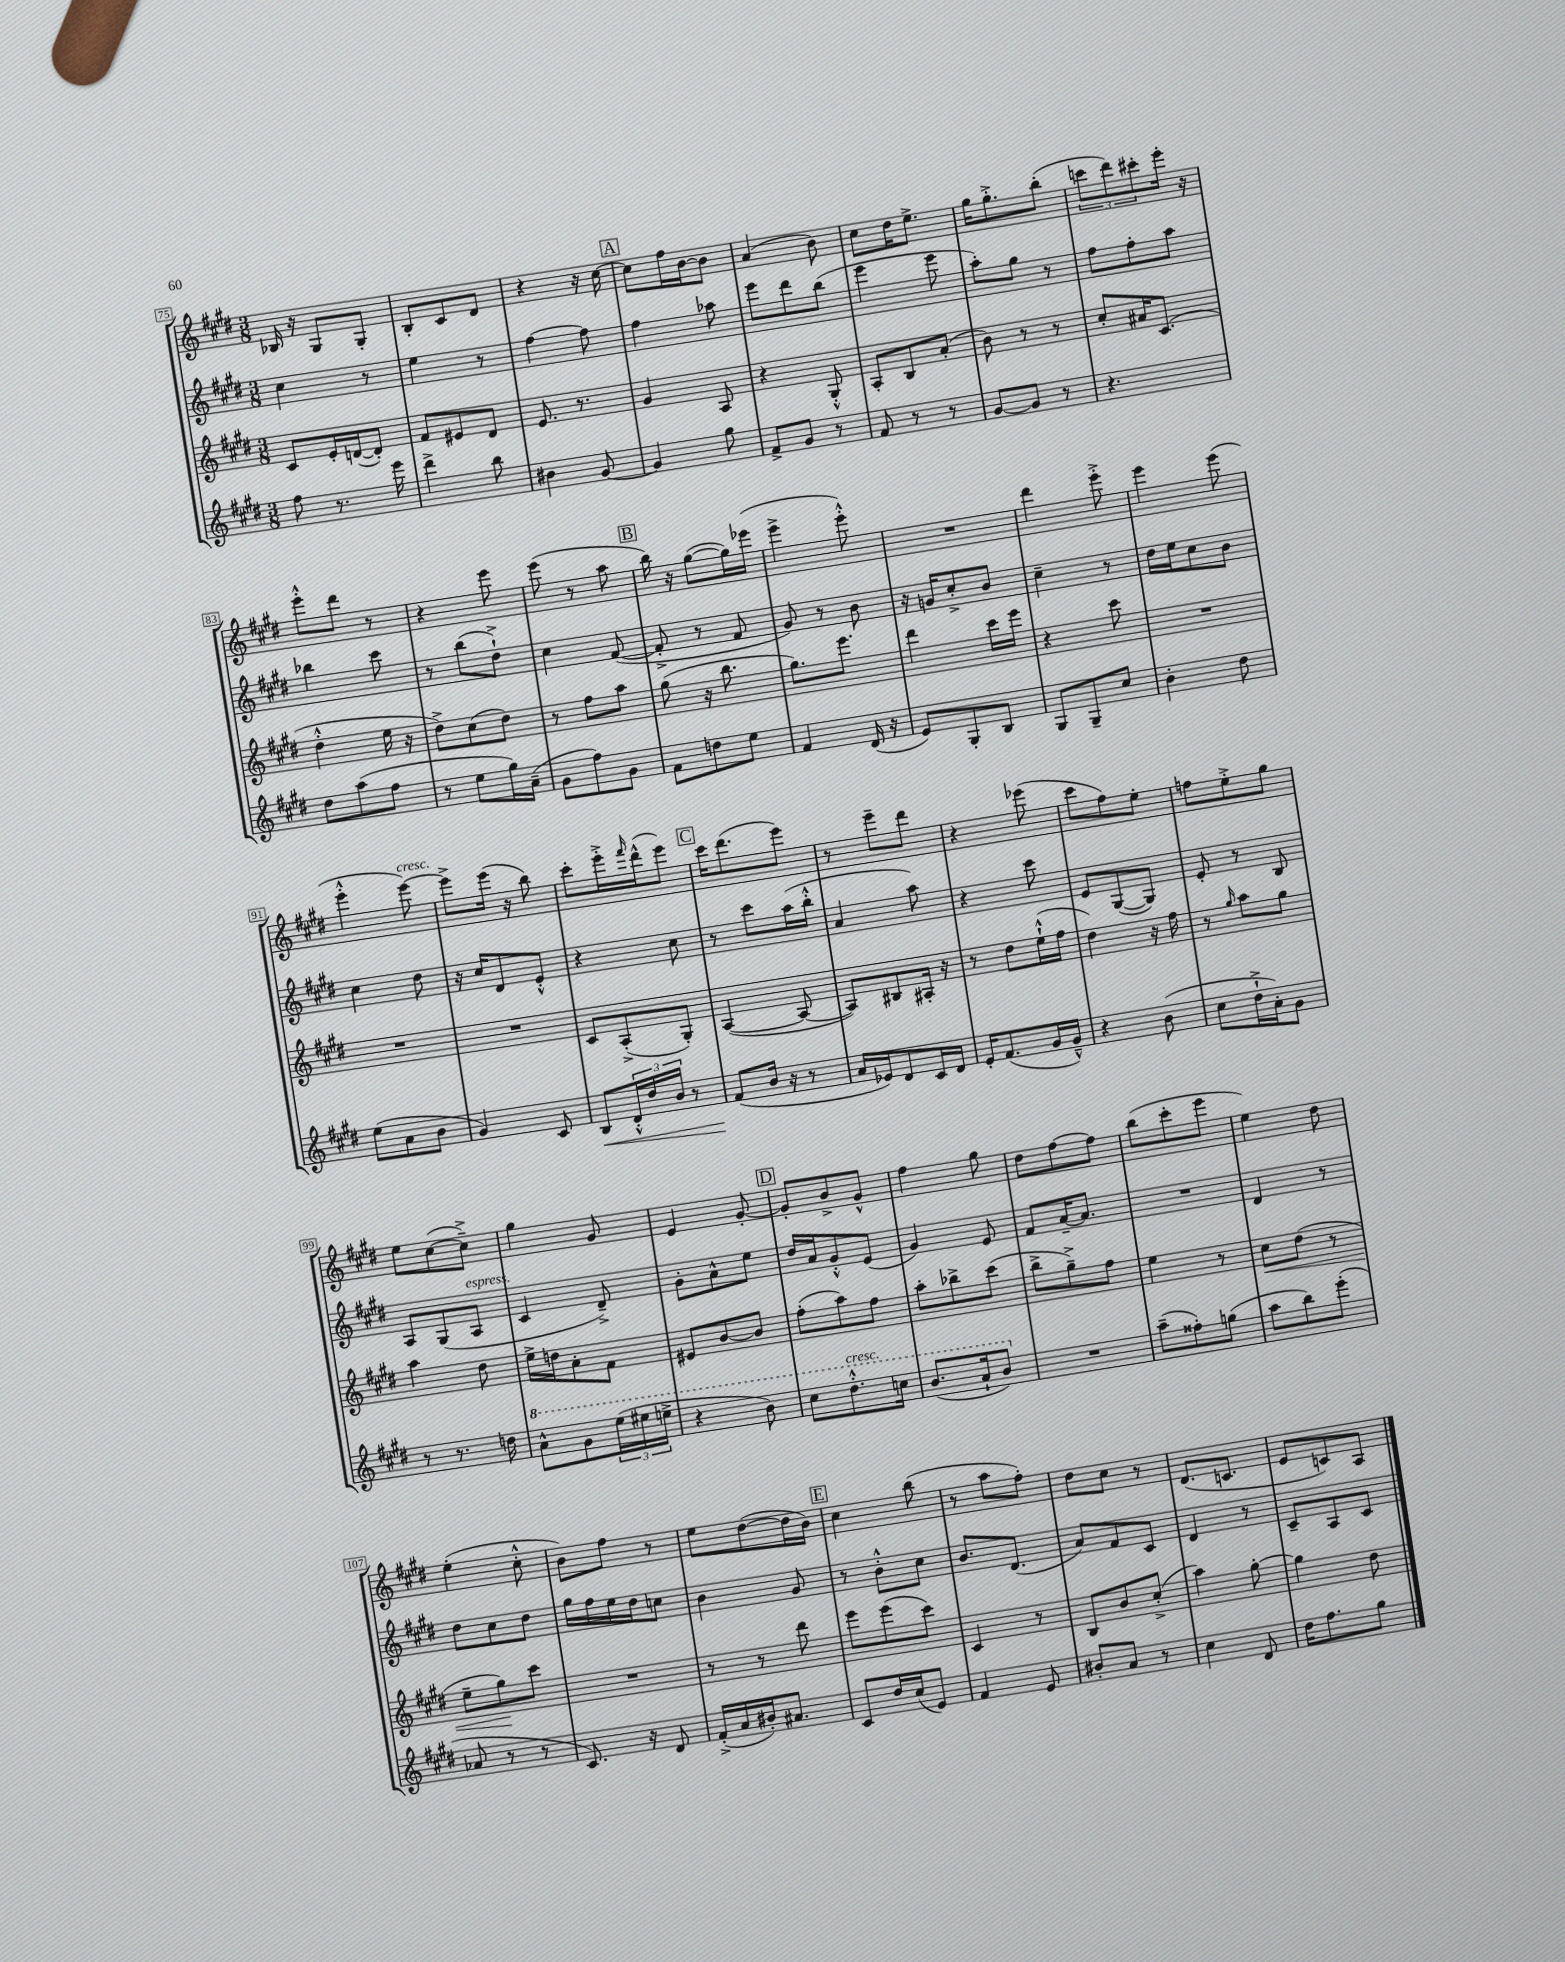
<<
\new StaffGroup <<
\new Staff = "s0" {
    \clef treble \key e \major \numericTimeSignature \time 3/8
    bes16 r16 gis8 gis8-. |
    b8-. cis'8 dis'8 |
    r4 r16 cis''16~ |
    \mark \markup { \box "A" } cis''8 fis''16 b'16~ b'8 |
    a'4( b'8) |
    cis''8 dis''16 e''8.-> |
    gis''16 gis''8.-.-> b''8-.( |
    \tuplet 3/2 { c'''8 dis'''8) cis'''8-. } e'''16-. r16 |
    e'''8-.-^ dis'''8 r8 |
    r4 e'''8 |
    e'''8( r8 a''8 |
    \mark \markup { \box "B" } b''16) r16 gis''8~( gis''16) ees'''16( |
    e'''4-> e'''8-.-^) |
    R4. |
    dis'''4 e'''8-.-> |
    e'''4 e'''8( |
    e'''4-.-^ e'''8~^\markup { \italic "cresc." }) |
    e'''8-> e'''16( r16 b''8) |
    cis'''8-. e'''16-.-> \grace { fis'''16 } dis'''16-^( e'''8) |
    \mark \markup { \box "C" } cis'''16 dis'''8.( e'''8) |
    r8 e'''8-- dis'''8 |
    r4 ees'''8( |
    cis'''8 fis''8) e''8-. |
    f''8 e''8-.-> gis''8 |
    e''8 cis''8~( cis''8--->) |
    gis''4 gis'8 |
    e'4 gis'8~-. |
    \mark \markup { \box "D" } gis'8-. b'8-> gis'8-^ |
    fis''4 gis''8 |
    dis''8 fis''8~ fis''8 |
    b''8( cis'''8-. e'''8 |
    e''4) dis''8 |
    e''4-.( cis''8-.-^ |
    b'8) fis''8 r8 |
    e''8 dis''8~( dis''16 b'16) |
    \mark \markup { \box "E" } cis''4 b''8( |
    r8 a''8 fis''8-.) |
    dis''8 cis''8 r8 |
    dis'8.( c'8. |
    e'8 c'8) a8 \bar "|." |
}
\new Staff = "s1" {
    \clef treble \key e \major \numericTimeSignature \time 3/8
    cis''4 r8 |
    e''4 r8 |
    fis''4~ fis''8 |
    \mark \markup { \box "A" } fis''4 aes''8 |
    e'''8 dis'''8 b''8( |
    e'''4 e'''8 |
    a''8-.) gis''8 r8 |
    fis''8 fis''8-. a''8 |
    bes''4 cis'''8 |
    r8 b''8( dis''8-!->) |
    cis''4 fis'8~( |
    \mark \markup { \box "B" } fis'8-.-> r8 fis'8 |
    gis'8) r8 b'8 |
    r16 g'16 cis''8-.-> b'8 |
    cis''4-- r8 |
    dis''16 e''16 cis''8 b'8 |
    cis''4 dis''8 |
    r16 cis''16 dis'8 e'8-.-^ |
    r4 cis''8 |
    \mark \markup { \box "C" } r8 cis'''8 a''16( b''16-.-^ |
    a'4 a''8) |
    r4 cis'''8 |
    e'8 gis8~( gis8) |
    e'8-. r8 b8 |
    a8 gis8( a8^\markup { \italic "espress." } |
    cis'4 dis'8--->) |
    gis'8-. a'8-^ e''8 |
    \mark \markup { \box "D" } dis''16 a'16 gis'8-.-^ e'8( |
    gis'4) e'8 |
    fis'8 a'16~-- a'8. |
    R4. |
    dis'4 r8 |
    dis''8 cis''8 dis''8 |
    gis''16 fis''16 e''16 dis''16 c''8 |
    b'4 gis'8 |
    \mark \markup { \box "E" } r8 b'8-.-^ cis''8 |
    b'8. dis'8.( |
    a'8) fis'8 cis'8 |
    dis'4 r8 |
    cis'8-- a8 cis'8 \bar "|." |
}
\new Staff = "s2" {
    \clef treble \key e \major \numericTimeSignature \time 3/8
    cis'8 e'16-. d'16~( d'8-.) |
    fis'8 eis'8 dis'8 |
    e'8. r8. |
    \mark \markup { \box "A" } gis'4 a8 |
    r4 gis8-.-^ |
    a8-. b8 a'8-.( |
    b'8) r8 r8 |
    cis''8-. ais'16 cis'8.( |
    dis''4-.-^ e''16 r16 |
    dis''8->) cis''8( dis''8) |
    r8 fis''8 a''8 |
    \mark \markup { \box "B" } gis''8( r16 b''8. |
    gis''8.) e'''8. |
    dis'''4 cis'''16 e'''16 |
    r4 cis'''8 |
    R4. |
    R4. |
    R4. |
    cis'8 a8-.->( gis8-.) |
    \mark \markup { \box "C" } a4~( a8~ |
    a8) bis8 ais16-. r16 |
    r8 dis''8 e''16-!-^( fis''16 |
    dis''4) r16 fis''16 |
    r8 \grace { gis''16 } a''8 gis''8 |
    a''4 dis''8 |
    e''16-> d''16 a'8-. fis'8 |
    eis'8 b'8~ b'8 |
    \mark \markup { \box "D" } fis''8-.( a''8) fis''8 |
    a''8-. bes''8-> cis'''8( |
    b''8-> gis''8--->) fis''8 |
    e''4 r8 |
    cis''8\< dis''8( r8 |
    e''8-- gis''8\!) cis'''8 |
    R4. |
    r8 r8 dis'''8 |
    \mark \markup { \box "E" } e'''8 e'''8( cis'''8) |
    cis'4 r8 |
    b8 b'8 cis''8-.->( |
    a''4) gis''8~-. |
    gis''4 dis''8 \bar "|." |
}
\new Staff = "s3" {
    \clef treble \key e \major \numericTimeSignature \time 3/8
    fis''8 r8. e'''16 |
    dis'''4-> b''8 |
    bis'4 gis'8~ |
    \mark \markup { \box "A" } gis'4 gis''8 |
    fis'8-> gis'8 r8 |
    fis'8 r8 r8 |
    gis'8~ gis'8 r8 |
    r4. |
    dis''8 a''8( fis''8 |
    r8 e''8 gis''16) a'16--( |
    gis'8 fis''8) gis'8 |
    \mark \markup { \box "B" } fis'8 d''8 e''8 |
    fis'4 dis'16( r16 |
    e'8) gis8-. b8 |
    gis8 gis8-- cis''8 |
    b'4-. dis''8 |
    e''8( a'8 b'8 |
    gis'4) cis'8 |
    b8\< \tuplet 3/2 { dis'16-.-^ dis''16 b'16 } r8 |
    \mark \markup { \box "C" } fis'8\!( b'16 r16 r8 |
    a'16 ees'16) dis'8 cis'16 dis'16 |
    e'16-. fis'8.( gis'16 gis'16---^) |
    r4 b'8( |
    cis''8 dis''16-!-> a'16-.) gis'8 |
    r8 r8. d''16 |
    \ottava #1 a''8-^ gis''8 \tuplet 3/2 { e'''16( eis'''16 e'''16-> } |
    r4 b''8) |
    \mark \markup { \box "D" } cis'''8 dis'''8.-.-^^\markup { \italic "cresc." } c'''16 |
    b''8.( a''16-! b''8) \ottava #0 |
    R4. |
    a''8--( fisis''8-.) g''8( |
    a''8 b''8) e'''8-.( |
    aes'8 r8 r8 |
    cis'8.) r16 dis'8 |
    fis'16-.->( a'16 bis'16-.) ais'8. |
    \mark \markup { \box "E" } cis'8 dis''16 cis''16( e'8) |
    fis'4 e'8 |
    bis'8-. a'8 r8 |
    cis''4 dis'8 |
    dis''16 fis''8. gis''8 \bar "|." |
}
>>
>>
\layout { \context { \Score currentBarNumber = #75 \override BarNumber.stencil = #(make-stencil-boxer 0.1 0.3 ly:text-interface::print) } }
